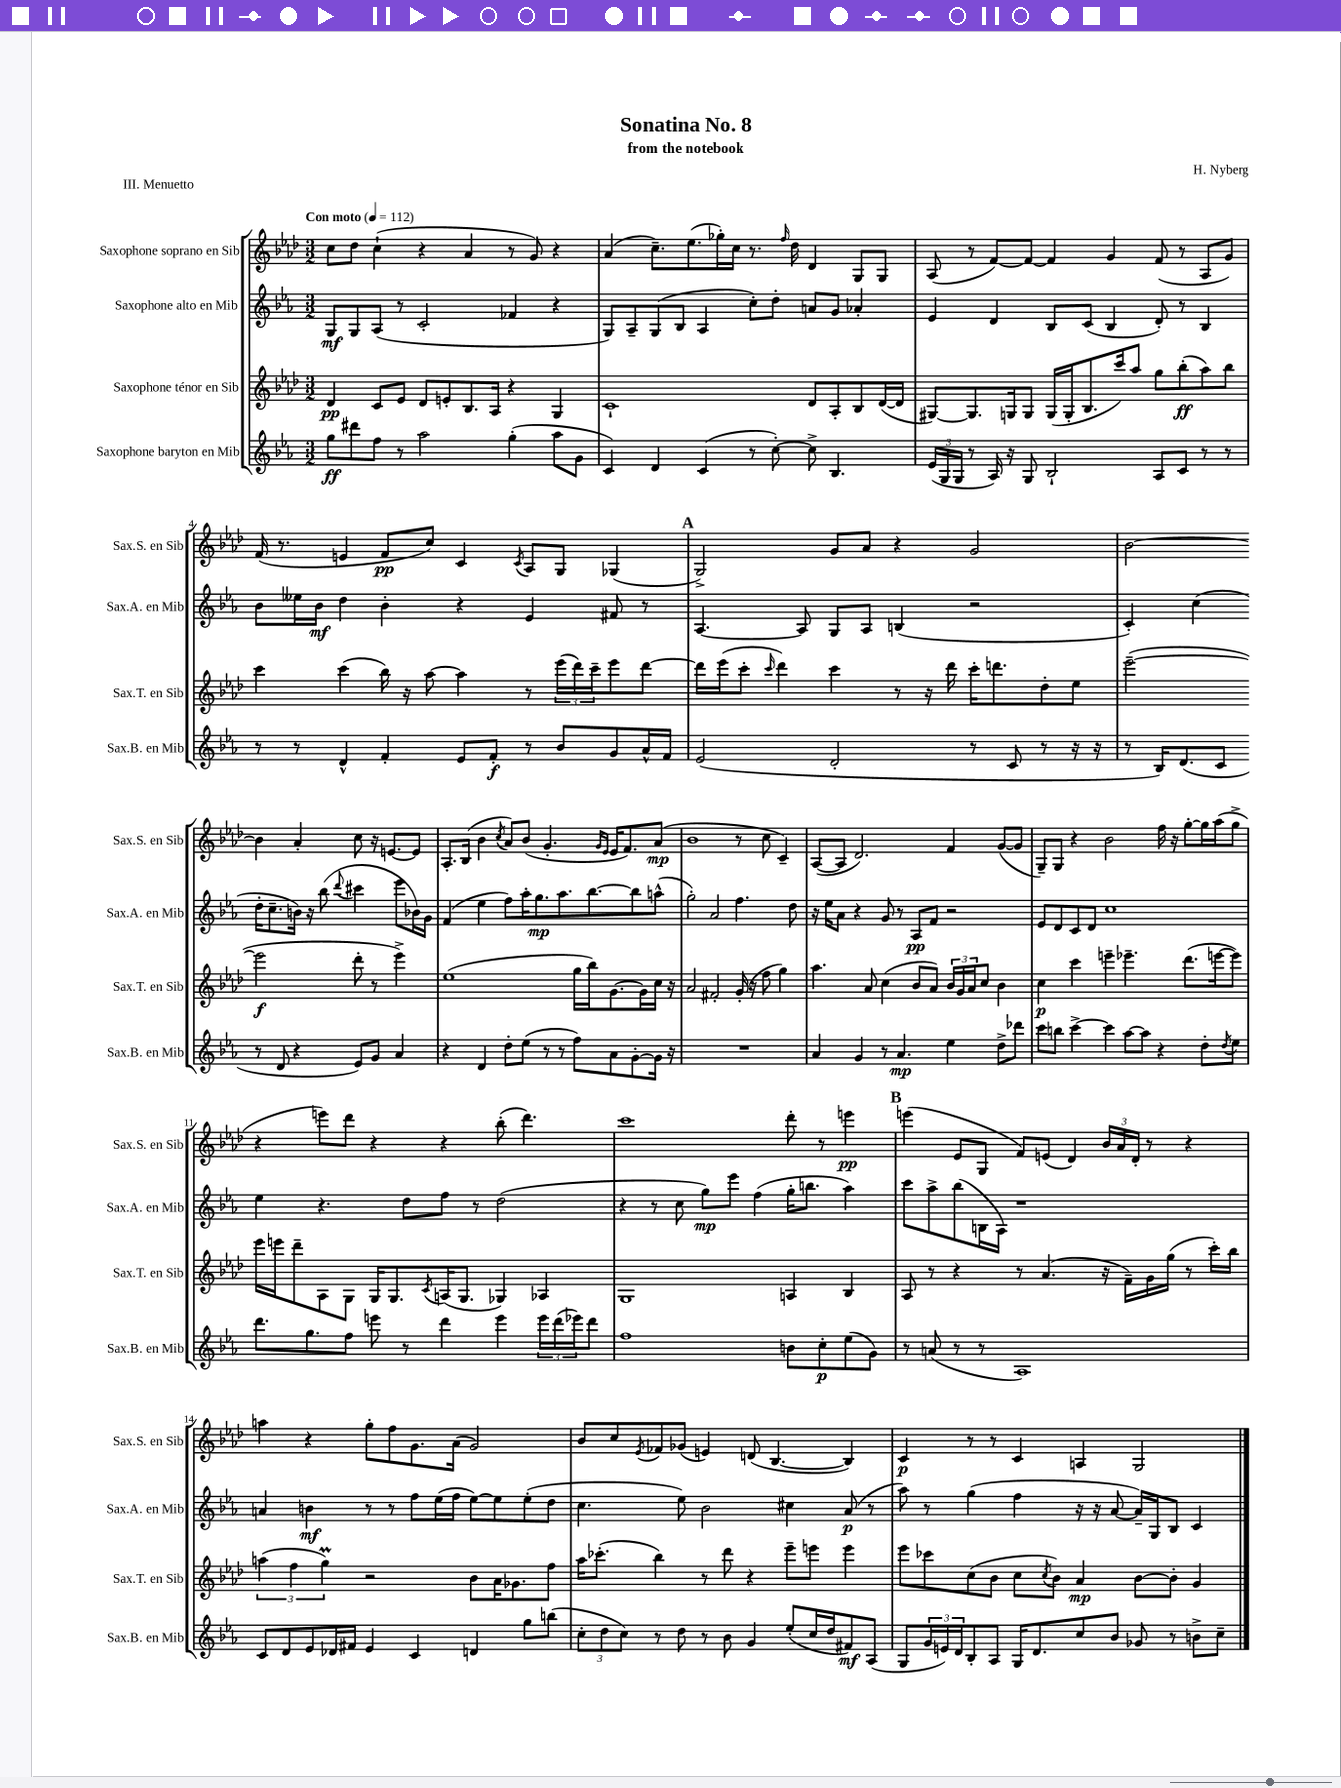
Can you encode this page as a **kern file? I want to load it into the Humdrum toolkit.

**kern	**dynam	**kern	**dynam	**kern	**dynam	**kern	**dynam
*part4	*part4	*part3	*part3	*part2	*part2	*part1	*part1
*staff4	*staff4	*staff3	*staff3	*staff2	*staff2	*staff1	*staff1
*I"Saxophone baryton en Mib	*	*I"Saxophone ténor en Sib	*	*I"Saxophone alto en Mib	*	*I"Saxophone soprano en Sib	*
*I'Sax.B. en Mib	*	*I'Sax.T. en Sib	*	*I'Sax.A. en Mib	*	*I'Sax.S. en Sib	*
*clefG2	*	*clefG2	*	*clefG2	*	*clefG2	*
*k[b-e-a-]	*	*k[b-e-a-d-]	*	*k[b-e-a-]	*	*k[b-e-a-d-]	*
*M3/2	*	*M3/2	*	*M3/2	*	*M3/2	*
*MM112	*	*MM112	*	*MM112	*	*MM112	*
=1	=1	=1	=1	=1	=1	=1	=1
!	!	!	!	!	!	!LO:TX:a:B:t=Con moto	!
8gg\L	ff	4d-/	pp	8G/L	mf	8cc\L	.
8ddd#X\	.	.	.	8G/	.	8dd-\J	.
8ff\J	.	8c/L	.	(8A-/J	.	(4cc`\	.
8r	.	8e-/J	.	8r	.	.	.
2aa-\	.	8d-/L	.	2c'/	.	4r	.
.	.	8en'/	.	.	.	.	.
.	.	8.B-/	.	.	.	4a-/	.
.	.	16A-/Jk	.	.	.	.	.
(4gg'\	.	4r	.	4f-X/	.	8r	.
.	.	.	.	.	.	8g/)	.
8aa-\L	.	4G/	.	4r	.	4r	.
8g\J	.	.	.	.	.	.	.
=2	=2	=2	=2	=2	=2	=2	=2
4c/)	.	1c`	.	8G/L)	.	(4a-/	.
.	.	.	.	8A-~/	.	.	.
4d/	.	.	.	(8G/	.	8.cc~\L)	.
.	.	.	.	8B-/J	.	.	.
.	.	.	.	.	.	(8.ee-\	.
(4c/	.	.	.	4A-/	.	.	.
.	.	.	.	.	.	16gg-X'\L)	.
.	.	.	.	.	.	16cc\JJ	.
8r	.	.	.	8cc'\L)	.	8.r	.
[8cc'\)	.	.	.	8dd'\J	.	.	.
.	.	.	.	.	.	16qqff/	.
.	.	.	.	.	.	16dd-\	.
8cc^\]	.	8d-/L	.	8an/L	.	4d-/	.
4.B-/	.	8A-'/	.	8g/J	.	.	.
.	.	8B-/	.	4a-X'/	.	8G/L	.
.	.	([16d-/L	.	.	.	8G/J	.
.	.	16d-/JJ]	.	.	.	.	.
=3	=3	=3	=3	=3	=3	=3	=3
(24e-/LL	.	[8G#X/L)	.	4e-/	.	(8A-/	.
24G/	.	.	.	.	.	.	.
24G/JJ	.	.	.	.	.	.	.
8r	.	8.G#/]	.	.	.	8r	.
16A-/)	.	.	.	4d/	.	[8f/L)	.
16r	.	16Gn/k	.	.	.	.	.
8G/	.	8G/J	.	.	.	8f/J_	.
2B-`/	.	(16G/LL	.	8B-/L	.	4f/]	.
.	.	16G'/J	.	.	.	.	.
.	.	8.B-/	.	(8c/J	.	.	.
.	.	.	.	4B-/	.	4g/	.
.	.	16ccc/k)	.	.	.	.	.
.	.	8aa-/J	.	.	.	.	.
8A-/L	.	8gg\L	.	8d'/)	.	(8f/	.
8c/J	.	(8bb-'\	ff	8r	.	8r	.
8r	.	8aa-\)	.	4B-/	.	8A-/L	.
8r	.	8bb-\J	.	.	.	8g/J)	.
!!LO:LB:g=z
=4	=4	=4	=4	=4	=4	=4	=4
8r	.	4ccc\	.	8b-\L	.	(16f/	.
.	.	.	.	.	.	8.r	.
8r	.	.	.	16ee--X\L	.	.	.
.	.	.	.	16b-\JJ	mf	.	.
4d^^/	.	(4ccc\	.	4dd\	.	4en/	.
4f'/	.	16bb-\)	.	4b-'\	.	8f/L	pp
.	.	16r	.	.	.	.	.
.	.	[8aa-\	.	.	.	8cc/J)	.
8e-/L	.	4aa-\]	.	4r	.	4c/	.
8f'/J	f	.	.	.	.	.	.
.	.	.	.	.	.	8qc/	.
8r	.	8r	.	4e-/	.	8A-/L	.
8b-/L	.	(24eee-\LL	.	.	.	8G/J	.
.	.	24ddd-\)	.	.	.	.	.
.	.	24ccc~\J	.	.	.	.	.
8g/	.	8eee-\	.	8f#X/	.	(4G-X/	.
16a-^^/L	.	[8ddd-\J	.	8r	.	.	.
16f/JJ	.	.	.	.	.	.	.
!!LO:REH:place=s1:t=A
=5	=5	=5	=5	=5	=5	=5	=5
(2e-/	.	16ddd-\LL]	.	[4.A-/	.	2G^/)	.
.	.	(16eee-\J	.	.	.	.	.
.	.	8ccc'\J	.	.	.	.	.
.	.	16qqccc/	.	.	.	.	.
.	.	4ddd-\)	.	.	.	.	.
.	.	.	.	8A-/]	.	.	.
2d'/	.	4ccc\	.	8G/L	.	8g/L	.
.	.	.	.	8A-/J	.	8a-/J	.
.	.	8r	.	(4Bn/	.	4r	.
.	.	16r	.	.	.	.	.
.	.	16ddd-\	.	.	.	.	.
8r	.	16ccc'\KL	.	2r	.	2g/	.
.	.	8.dddn\	.	.	.	.	.
8c/	.	.	.	.	.	.	.
8r	.	8dd-'\	.	.	.	.	.
16r	.	8ee-\J	.	.	.	.	.
16r	.	.	.	.	.	.	.
=6	=6	=6	=6	=6	=6	=6	=6
8r	.	([2eee-~\	.	4c'/)	.	[2b-\	.
16B-/KL)	.	.	.	.	.	.	.
(8.d/	.	.	.	.	.	.	.
.	.	.	.	(4cc\	.	.	.
8c/J	.	.	.	.	.	.	.
8r	.	2eee-\]	f	16dd'\KL	.	4b-\]	.
.	.	.	.	8.cc~\	.	.	.
8d/	.	.	.	.	.	.	.
4r	.	.	.	16bn\Jk)	.	4a-'/	.
.	.	.	.	16r	.	.	.
.	.	.	.	(8bb-\	.	.	.
.	.	.	.	8qqddd/	.	.	.
8e-/L)	.	8ddd-'\	.	4ccc#X\	.	8cc\	.
8g/J	.	8r	.	.	.	16r	.
.	.	.	.	.	.	[8.en/L	.
4a-/	.	4eee-^\)	.	8eee-\L	.	.	.
.	.	.	.	16b-X\L)	.	8e/J]	.
.	.	.	.	16g\JJ	.	.	.
!!LO:LB:g=z
=7	=7	=7	=7	=7	=7	=7	=7
4r	.	(1ee-	.	(4f/	.	8.A-'/L	.
.	.	.	.	.	.	(16B-/Jk	.
4d/	.	.	.	4ee-\	.	4b-\	.
.	.	.	.	.	.	8qcc/	.
8dd'\L	.	.	.	8ff\L)	.	8a-/L)	.
(8ee-\J	.	.	.	16aa-'\K	.	(8b-/J	.
.	.	.	.	8.gg\	mp	.	.
8r	.	.	.	.	.	4.g'/	.
8r	.	.	.	8.aa-\	.	.	.
8ff\L)	.	16gg\LL	.	.	.	.	.
.	.	16bb-\J)	.	[8.bb-\	.	.	.
.	.	.	.	.	.	16qqg/LL	.
.	.	.	.	.	.	16qqe-/JJ	.
8a-\	.	[8.g\	.	.	.	16e-/KL	.
.	.	.	.	.	.	8.f/)	.
[8g'\	.	.	.	8bb-\]	.	.	.
.	.	16g\L]	.	.	.	.	.
16g\Jk]	.	16cc\JJ	.	(8aan^^\J	.	(8a-/J	mp
16r	.	16r	.	.	.	.	.
=8	=8	=8	=8	=8	=8	=8	=8
1.r	.	2a-/	.	2gg'\)	.	1b-	.
.	.	2f#X'/	.	2a-/	.	.	.
.	.	(16g'/	.	4.ff\	.	8r	.
.	.	16r	.	.	.	.	.
.	.	8ff\	.	.	.	8cc\	.
.	.	4gg\)	.	.	.	4c~/)	.
.	.	.	.	8dd\	.	.	.
=9	=9	=9	=9	=9	=9	=9	=9
4a-/	.	4.aa-\	.	16r	.	([8A-/L	.
.	.	.	.	16ee-\KL	.	.	.
.	.	.	.	8a-\J	.	8A-/J]	.
4g/	.	.	.	4r	.	2.d-/)	.
.	.	8a-/	.	.	.	.	.
8r	.	(4cc\	.	8g/	.	.	.
4.a-/	mp	.	.	8r	.	.	.
.	.	8b-/L	.	8A-/L	pp	.	.
.	.	8a-/J)	.	8f/J	.	.	.
4ee-\	.	24b-/LL	.	2r	.	4f/	.
.	.	24g/	.	.	.	.	.
.	.	24a-/J	.	.	.	.	.
.	.	8cc/J	.	.	.	.	.
8dd^\L	.	4b-\	.	.	.	([8g/L	.
8ddd-X\J	.	.	.	.	.	8g/J]	.
=10	=10	=10	=10	=10	=10	=10	=10
8ccc\L	.	4cc\	p	8e-/L	.	8G~/L)	.
8bbn\J	.	.	.	8d/	.	8G/J	.
[4ccc^\	.	4ccc\	.	8c/	.	4r	.
.	.	.	.	8d/J	.	.	.
4ccc\]	.	4eeen~\	.	1cc	.	2b-\	.
[8aa-\L	.	4.eee-X~\	.	.	.	.	.
8aa-\J]	.	.	.	.	.	.	.
4r	.	.	.	.	.	16ff\	.
.	.	.	.	.	.	16r	.
.	.	(8.ddd-\L	.	.	.	[8gg'\L	.
8dd'\L	.	.	.	.	.	16gg\L]	.
.	.	[16eeen\k	.	.	.	(16aa-\J	.
8qdd/	.	.	.	.	.	.	.
8ee-\J	.	8eee\J])	.	.	.	8gg^\J	.
!!LO:LB:g=z
=11	=11	=11	=11	=11	=11	=11	=11
8.ddd\L	.	16eee-\LL	.	4ee-\	.	4r	.
.	.	16eeen\J	.	.	.	.	.
.	.	8ddd-~\	.	.	.	.	.
8.gg\	.	.	.	.	.	.	.
.	.	8A-\	.	4.r	.	8eeen\L)	.
8ff\J	.	8G\J	.	.	.	8ddd-\J	.
8eeen\	.	16G/KL	.	.	.	4r	.
.	.	8.G/	.	.	.	.	.
8r	.	.	.	8dd\L	.	.	.
.	.	8qc/	.	.	.	.	.
4ddd\	.	(16An/K	.	8ff\J	.	4r	.
.	.	8.G/J	.	.	.	.	.
.	.	.	.	8r	.	.	.
4eee\	.	4G-X/)	.	(2dd\	.	(8bb-'\	.
.	.	.	.	.	.	4.ddd-\)	.
24eee\LL	.	4A-X/	.	.	.	.	.
(24ddd\	.	.	.	.	.	.	.
24eee-X\J)	.	.	.	.	.	.	.
8ddd\J	.	.	.	.	.	.	.
=12	=12	=12	=12	=12	=12	=12	=12
1ff	.	1G	.	4r	.	1ccc	.
.	.	.	.	8r	.	.	.
.	.	.	.	8cc\	.	.	.
.	.	.	.	8gg\L)	mp	.	.
.	.	.	.	8eee-\J	.	.	.
.	.	.	.	(4ff\	.	.	.
8bn\L	.	4An/	.	16gg'\KL	.	8ddd-'\	.
.	.	.	.	8.bbn\J	.	.	.
8cc'\	p	.	.	.	.	8r	.
(8ee-\	.	4B-/	.	4aa-\)	.	4eeen\	pp
8g\J)	.	.	.	.	.	.	.
!!LO:REH:place=s1:t=B
=13	=13	=13	=13	=13	=13	=13	=13
8r	.	8A-/	.	8ccc\L	.	(4eeen\	.
(8an/	.	8r	.	8aa-^\	.	.	.
8r	.	4r	.	(8bb-\	.	8e-/L	.
8r	.	.	.	16Bn\L	.	8G/J	.
.	.	.	.	16A-\JJ)	.	.	.
1A-)	.	8r	.	1r	.	8f/L)	.
.	.	(4.a-/	.	.	.	(8en/J	.
.	.	.	.	.	.	4d-/)	.
.	.	16r	.	.	.	24b-/LL	.
.	.	.	.	.	.	24a-/	.
.	.	16f~\LL)	.	.	.	.	.
.	.	.	.	.	.	24d-'/JJ	.
.	.	16g\	.	.	.	8r	.
.	.	(16gg\JJ	.	.	.	.	.
.	.	8r	.	.	.	4r	.
.	.	16ccc'\LL)	.	.	.	.	.
.	.	16bb-\JJ	.	.	.	.	.
!!LO:LB:g=z
=14	=14	=14	=14	=14	=14	=14	=14
8c/L	.	(6aan\	.	4an/	.	4aan\	.
8d/	.	.	.	.	.	.	.
.	.	6ff\	.	.	.	.	.
8e-/	.	.	.	4bn\	mf	4r	.
.	.	6ggm\)	.	.	.	.	.
16d-X/L	.	.	.	.	.	.	.
16f#X/JJ	.	.	.	.	.	.	.
4e-/	.	2r	.	8r	.	8gg'\L	.
.	.	.	.	8r	.	8ff\	.
4c/	.	.	.	8ff\L	.	8.g\	.
.	.	.	.	(16ee-\L	.	.	.
.	.	.	.	16ff\JJ	.	(16a-\Jk	.
4dn/	.	8b-\L	.	[8ee-\L)	.	2g/)	.
.	.	16a-\K	.	8ee-\]	.	.	.
.	.	8.g-X\	.	.	.	.	.
8gg\L	.	.	.	(8ee-'\	.	.	.
(8bbn\J	.	8ff\J	.	8dd\J	.	.	.
=15	=15	=15	=15	=15	=15	=15	=15
12cc'\L	.	16aa-\KL	.	4.cc\	.	8b-/L	.
.	.	(8.ccc-X'\J	.	.	.	.	.
12dd\	.	.	.	.	.	.	.
.	.	.	.	.	.	8cc/	.
12cc\J)	.	.	.	.	.	.	.
.	.	.	.	.	.	8qe-/	.
8r	.	4bb-\)	.	.	.	8f-X/	.
8dd\	.	.	.	8ee-\)	.	(8g-X/J	.
8r	.	8r	.	2b-\	.	4en/)	.
8b-\	.	8ddd-\	.	.	.	.	.
4g/	.	4r	.	.	.	(8dn/	.
.	.	.	.	.	.	[4.B-/	.
(8ee-'/L	.	8eee-~\L	.	4cc#X\	.	.	.
16cc/L	.	8eeen\J	.	.	.	.	.
16dd/J	.	.	.	.	.	.	.
8f#X/)	mf	4eee\	.	(8a-/	p	4B-/])	.
(8A-/J	.	.	.	8r	.	.	.
=16	=16	=16	=16	=16	=16	=16	=16
8G/L	.	8eee-\L	.	8aa-\)	.	4c/	p
24g/L	.	8ccc-X\	.	8r	.	.	.
24en/)	.	.	.	.	.	.	.
24d/J	.	.	.	.	.	.	.
8B-'/	.	(8cc\	.	(4gg\	.	8r	.
8A-/J	.	8b-\J	.	.	.	8r	.
16G/KL	.	8cc\L	.	4ff\	.	4c/	.
8.d/	.	.	.	.	.	.	.
.	.	8qcc/	.	.	.	.	.
.	.	8b-\J)	.	.	.	.	.
8cc/	.	4a-/	mp	16r	.	4An/	.
.	.	.	.	16r	.	.	.
8b-/J	.	.	.	[8a-/	.	.	.
8g-X/	.	[8b-\L	.	16a-~/LL])	.	2G/	.
.	.	.	.	16G/J	.	.	.
8r	.	8b-'\J]	.	8B-/J	.	.	.
8bn^\L	.	4g/	.	4c/	.	.	.
8cc~\J	.	.	.	.	.	.	.
==	==	==	==	==	==	==	==
*-	*-	*-	*-	*-	*-	*-	*-
